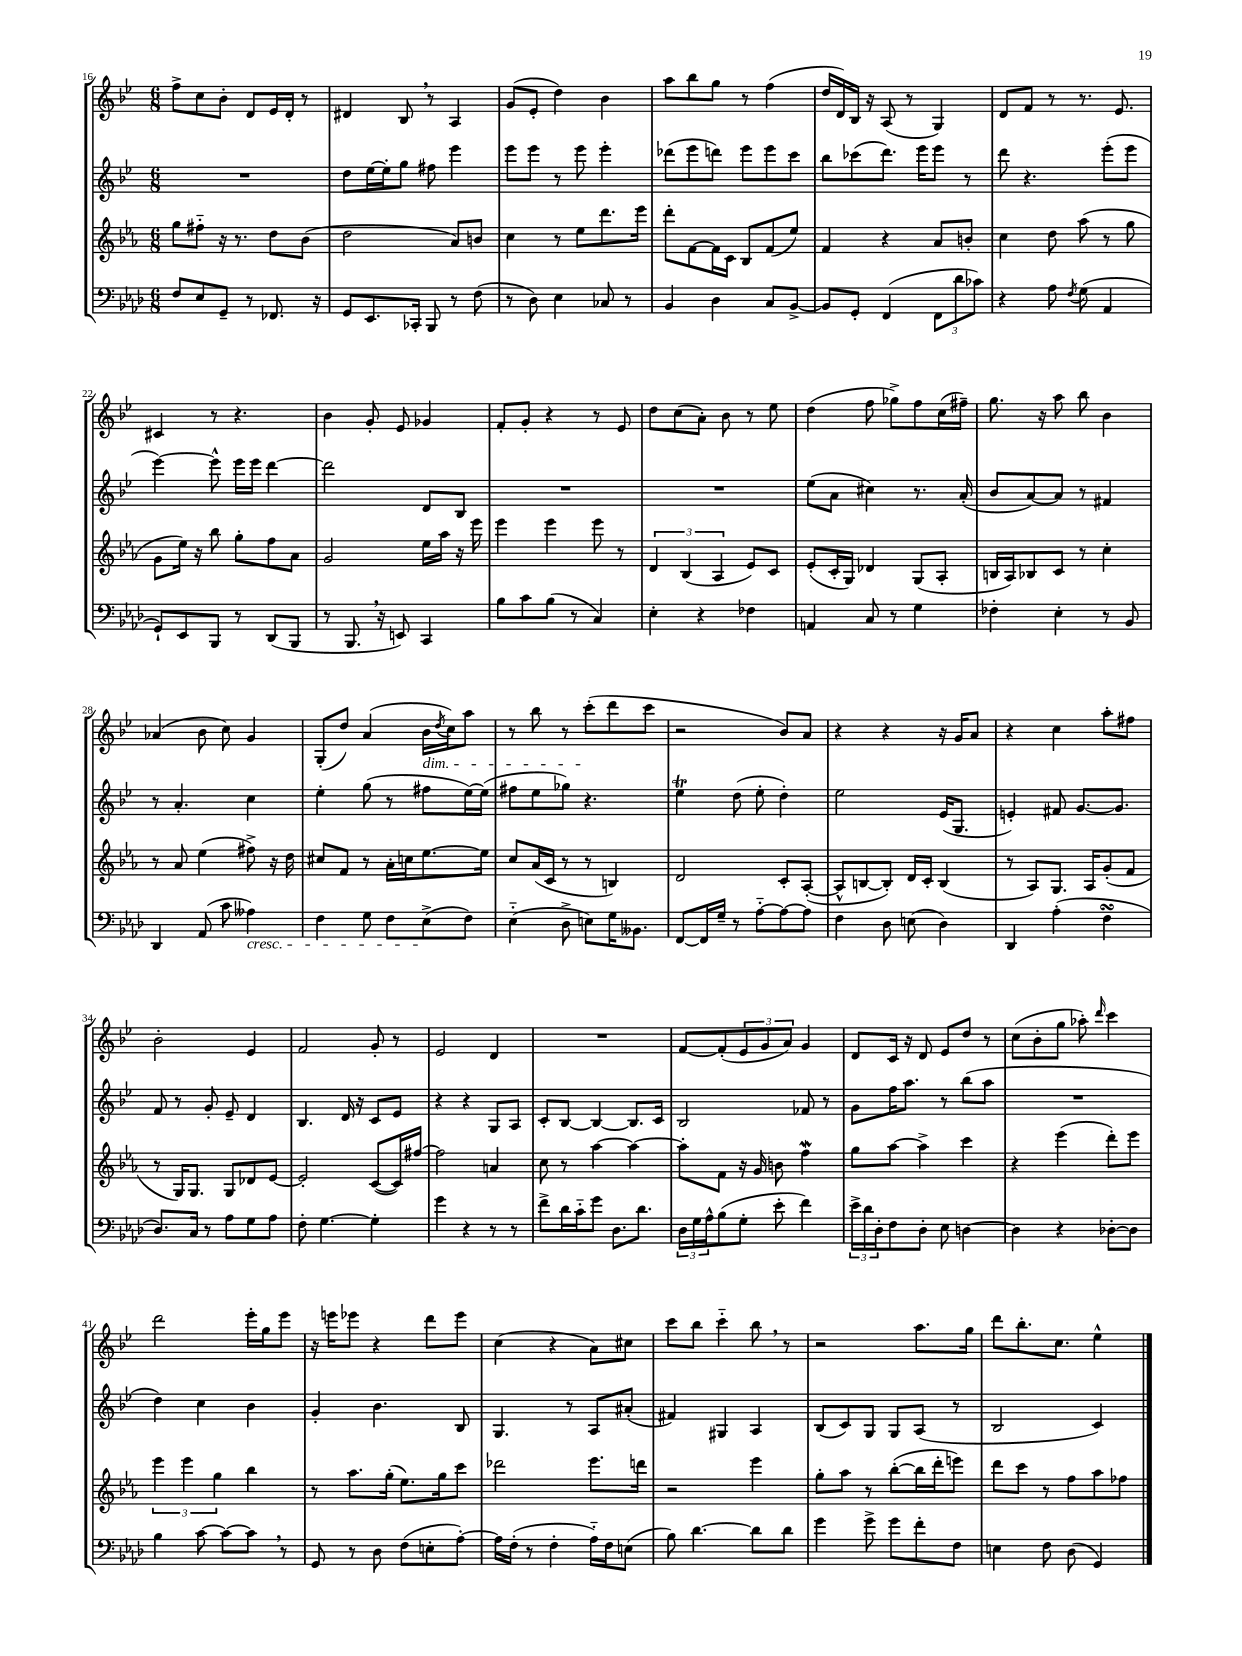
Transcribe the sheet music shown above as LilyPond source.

<<
\new StaffGroup <<
\new Staff = "s0" {
    \clef treble \key bes \major \numericTimeSignature \time 6/8
    f''8-> c''8 bes'8-. d'8 ees'16 d'16-. r8 |
    dis'4 bes8 \breathe r8 a4 |
    g'8( ees'8-. d''4) bes'4 |
    a''8 bes''8 g''8 r8 f''4( |
    d''16 d'16) bes16 r16 a8( r8 g4) |
    d'8 f'8 r8 r8. ees'8. |
    cis'4 r8 r4. |
    bes'4 g'8-. ees'8 ges'4 |
    f'8-. g'8-. r4 r8 ees'8 |
    d''8 c''8( a'8-.) bes'8 r8 ees''8 |
    d''4( f''8 ges''8->) f''8 c''16( fis''16--) |
    g''8. r16 a''8 bes''8 bes'4 |
    aes'4( bes'8 c''8) g'4 |
    g8-.( d''8) a'4( bes'16\dim \acciaccatura { d''8 } c''16) a''8 |
    r8 bes''8 r8 c'''8-.\!( d'''8 c'''8 |
    r2 bes'8) a'8 |
    r4 r4 r16 g'16 a'8 |
    r4 c''4 a''8-. fis''8 |
    bes'2-. ees'4 |
    f'2 g'8-. r8 |
    ees'2 d'4 |
    R2. |
    f'8~ f'8-.( \tuplet 3/2 { ees'8 g'8 a'8) } g'4 |
    d'8 c'16 r16 d'8 ees'8 d''8 r8 |
    c''8( bes'8-. g''8 aes''8-.) \grace { d'''16 } c'''4 |
    d'''2 ees'''16-. g''16 ees'''8 |
    r16 e'''16 ees'''8 r4 d'''8 ees'''8 |
    c''4( r4 a'8) cis''8 |
    c'''8 bes''8 c'''4-_ bes''8 \breathe r8 |
    r2 a''8. g''16 |
    d'''8 bes''8.-. c''8. ees''4-^ \bar "|." |
}
\new Staff = "s1" {
    \clef treble \key bes \major \numericTimeSignature \time 6/8
    R2. |
    d''8 ees''16~ ees''16-. g''8 fis''8 ees'''4 |
    ees'''8 ees'''8 r8 ees'''8 ees'''4-. |
    des'''8( ees'''8 d'''8) ees'''8 ees'''8 c'''8 |
    bes''8 ces'''8( d'''8.) ees'''16 ees'''8 r8 |
    d'''8 r4. ees'''8-.( ees'''8 |
    ees'''4~) ees'''8-^ ees'''16 ees'''16 d'''4~ |
    d'''2 d'8 bes8 |
    R2. |
    R2. |
    ees''8( a'8 cis''4) r8. a'16-.( |
    bes'8 a'8~) a'8 r8 fis'4 |
    r8 a'4.-. c''4 |
    ees''4-. g''8( r8 fis''8 ees''16~) ees''16( |
    fis''8 ees''8 ges''8) r4. |
    ees''4\trill d''8( ees''8-. d''4-.) |
    ees''2 ees'16( g8. |
    e'4-.) fis'8 g'8.~ g'8. |
    f'8 r8 g'8-. ees'8-- d'4 |
    bes4. d'16 r16 c'8 ees'8 |
    r4 r4 g8 a8 |
    c'8-. bes8~ bes4~ bes8. c'16 |
    bes2 fes'8 r8 |
    g'8 f''16 a''8. r8 bes''8( a''8 |
    R2. |
    d''4) c''4 bes'4 |
    g'4-. bes'4. bes8 |
    g4. r8 a8 ais'8-.( |
    fis'4) gis4 a4 |
    bes8( c'8) g8 g8 a8( r8 |
    bes2 c'4) \bar "|." |
}
\new Staff = "s2" {
    \clef treble \key ees \major \numericTimeSignature \time 6/8
    g''8 fis''8-_ r16 r8. d''8 bes'8( |
    d''2 aes'8) b'8 |
    c''4 r8 ees''8 d'''8. ees'''16 |
    d'''8-. f'8~ f'16 c'16 bes8 f'8( ees''8) |
    f'4 r4 aes'8 b'8-. |
    c''4 d''8 aes''8( r8 g''8 |
    g'8 ees''16) r16 bes''8 g''8-. f''8 aes'8 |
    g'2 ees''16 aes''16 r16 ees'''16 |
    ees'''4 ees'''4 ees'''8 r8 |
    \tuplet 3/2 { d'4 bes4( aes4 } ees'8) c'8 |
    ees'8-.( c'16-. g16) des'4 g8( aes8-. |
    b16 aes16) bes8 c'8 r8 c''4-. |
    r8 aes'8 ees''4( fis''8->) r16 d''16 |
    cis''8 f'8 r8 aes'16-. c''16 ees''8.~ ees''16 |
    c''8 aes'16( c'16 r8 r8 b4) |
    d'2 c'8-. aes8~-.( |
    aes8-^ b8~ b8-.) d'16 c'16-. b4( |
    r8 aes8) g8. aes16 g'8-.( f'8 |
    r8 g16) g8. g8 des'8 ees'8~ |
    ees'2-. c'8~( c'16) fis''16~ |
    fis''2 a'4 |
    c''8 r8 aes''4~ aes''4~ |
    aes''8-. f'8 r16 g'16 b'8 f''4\mordent |
    g''8 aes''8~ aes''4-> c'''4 |
    r4 ees'''4( d'''8-.) ees'''8 |
    \tuplet 3/2 { ees'''4 ees'''4 g''4 } bes''4 |
    r8 aes''8. g''16-.( ees''8.) g''16 c'''8 |
    des'''2 ees'''8. d'''16 |
    r2 ees'''4 |
    g''8-. aes''8 r8 bes''8~-.( bes''16 d'''16-. e'''8) |
    d'''8 c'''8 r8 f''8 aes''8 fes''8 \bar "|." |
}
\new Staff = "s3" {
    \clef bass \key aes \major \numericTimeSignature \time 6/8
    f8 ees8 g,8-- r8 fes,8. r16 |
    g,8 ees,8. ces,16-. bes,,8 r8 f8( |
    r8 des8) ees4 ces8 r8 |
    bes,4 des4 c8 bes,8~-> |
    bes,8 g,8-. f,4( \tuplet 3/2 { f,8 des'8 ces'8) } |
    r4 aes8 \acciaccatura { f8 } g8( aes,4 |
    g,8-!) ees,8 bes,,8 r8 des,8( bes,,8 |
    r8 bes,,8. \breathe r16 e,8) c,4 |
    bes8 c'8 bes8( r8 c4) |
    ees4-. r4 fes4 |
    a,4 c8 r8 g4 |
    fes4-. ees4-. r8 bes,8 |
    des,4 aes,8( c'8 aeses4\cresc) |
    f4 g8 f8 ees8->\!( f8) |
    ees4-_( des8-> e8) g16 beses,8. |
    f,8~ f,16 g16-- r8 aes8~-_ aes8~ aes8 |
    f4 des8 e8( des4) |
    des,4 aes4-.( f4\turn |
    des8.) c16 r8 aes8 g8 aes8 |
    f8-. g4.~ g4-. |
    g'4 r4 r8 r8 |
    f'8-> des'16 c'16-_ g'8 des8. des'8. |
    \tuplet 3/2 { des16 g16 aes16-^ } bes8( g8-. ees'8-. f'4) |
    \tuplet 3/2 { ees'16-> des'16 des16-. } f8 des8-. ees8 d4~ |
    d4 r4 des8~-. des8 |
    bes4 c'8~ c'8~ c'8 \breathe r8 |
    g,8 r8 des8 f8( e8-. aes8~-.) |
    aes16 f16-.( r8 f4-. aes16-_) f16 e8( |
    bes8) des'4.~ des'8 des'8 |
    g'4 g'8-> g'8 f'8-. f8 |
    e4 f8 des8( g,4) \bar "|." |
}
>>
>>
\layout { \context { \Score currentBarNumber = #16 } }
